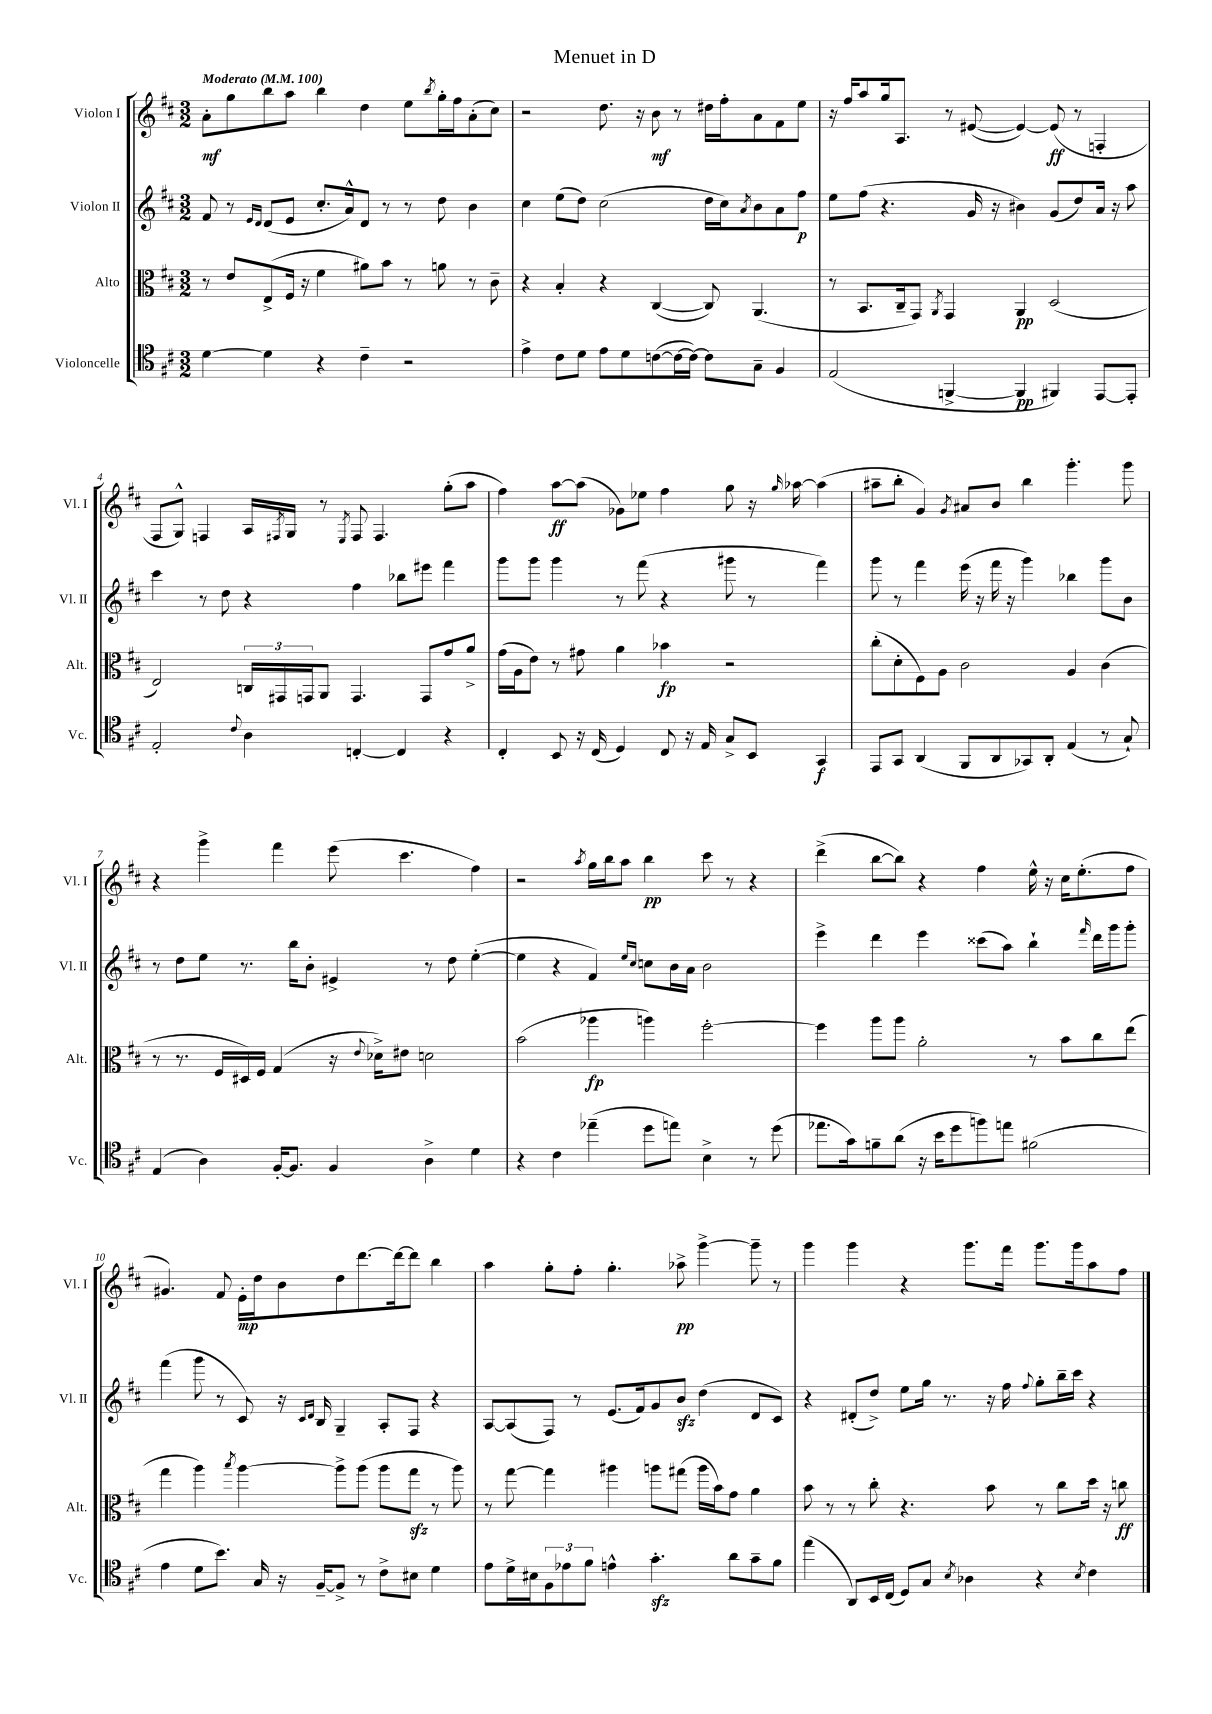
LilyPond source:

\header { title = "Menuet in D" }
<<
\new StaffGroup <<
\new Staff = "s0" \with { instrumentName = "Violon I" shortInstrumentName = "Vl. I" } {
    \clef treble \key d \major \numericTimeSignature \time 3/2 \tempo "Moderato" 4 = 100
    a'8-.\mf g''8 b''8 a''8 b''4 d''4 e''8 \acciaccatura { b''8 } g''16-. fis''16 a'8-.( cis''8) |
    r2 d''8. r16 b'8\mf r8 dis''16 fis''16-. a'8 fis'8 e''8 |
    r16 fis''16 a''8 g''16 a8. r8 eis'8~( eis'4~) eis'8\ff( r8 f4-. |
    fis8 g8-^) f4 a16 \acciaccatura { fis8 } g16 r8 \acciaccatura { e8 } fis8 fis4. g''8-.( a''8 |
    fis''4) a''8~\ff a''8( ges'8) ees''8 fis''4 g''8 r16 \grace { g''16 } aes''16~ aes''4( |
    ais''8-- b''8-. g'4) \acciaccatura { g'8 } ais'8 b'8 b''4 g'''4.-. g'''8 |
    r4 g'''4-> fis'''4 e'''8( cis'''4. fis''4) |
    r2 \acciaccatura { a''8 } g''16 b''16 a''8 b''4\pp cis'''8 r8 r4 |
    d'''4->( b''8~ b''8) r4 fis''4 e''16-^ r16 cis''16 e''8.-.( fis''8 |
    gis'4.) fis'8 e'16-.\mp d''16 b'8 d''8 d'''8.~ d'''16~ d'''8 b''4 |
    a''4 g''8-. fis''8-. g''4.-. aes''8->\pp g'''4~-> g'''8-- r8 |
    g'''4 g'''4 r4 g'''8. fis'''16 g'''8. g'''16 a''8 fis''8 \bar "|." |
}
\new Staff = "s1" \with { instrumentName = "Violon II" shortInstrumentName = "Vl. II" } {
    \clef treble \key d \major \numericTimeSignature \time 3/2
    fis'8 r8 \grace { e'16 d'16 } d'8( e'8 cis''8.-. a'16-^) d'8 r8 r8 d''8 b'4 |
    cis''4 e''8( d''8) cis''2( d''16 cis''16) \acciaccatura { a'8 } b'8 a'8 fis''8\p |
    e''8 fis''8( r4. g'16 r16 bis'4) g'8( d''8) a'16 r16 a''8 |
    cis'''4 r8 d''8 r4 fis''4 bes''8 eis'''8 fis'''4 |
    g'''8 g'''8 g'''4 r8 fis'''8( r4 gis'''8 r8 fis'''4) |
    g'''8 r8 fis'''4 e'''16( r16 fis'''16 r16 g'''4) bes''4 g'''8 b'8 |
    r8 d''8 e''8 r8. b''16 b'8-. eis'4-> r8 d''8 e''4~-.( |
    e''4 r4 fis'4) \grace { e''16 cis''16 } c''8 b'16 a'16 b'2 |
    e'''4-> d'''4 e'''4 cisis'''8( a''8) b''4-! \grace { fis'''16 } d'''16 g'''16 g'''8-. |
    fis'''4( g'''8 r8 cis'8) r16 \grace { cis'16 d'16 } b16 g4-- a8-. fis8 r4 |
    a8~ a8( fis8) r8 e'8.( fis'16) g'8 b'8\sfz d''4( d'8 cis'8) |
    r4 dis'8-.( d''8->) e''8 g''16 r8. r16 fis''16 \appoggiatura { fis''8 } g''8-. b''16-- cis'''16 r4 \bar "|." |
}
\new Staff = "s2" \with { instrumentName = "Alto" shortInstrumentName = "Alt." } {
    \clef alto \key d \major \numericTimeSignature \time 3/2
    r8 e'8 e8->( fis16 r16 fis'4 ais'8) b'8 r8 a'8 r8 cis'8-- |
    r4 b4-. r4 cis4~( cis8) a,4.( |
    r8 b,8. cis16-- g,8) \acciaccatura { a,8 } g,4 a,4\pp d2( |
    e2) \tuplet 3/2 { c16 gis,16 g,16 } a,8 g,4. g,8 g'8 a'8-> |
    g'16( a16 e'8) r8 gis'8 a'4 bes'4\fp r2 |
    cis''8-.( d'8-. fis8) a8 cis'2 a4 cis'4( |
    r8 r8. fis16 dis16) fis16 g4( r16 \appoggiatura { e'8 } des'16->) eis'8 d'2 |
    b'2( aes''4\fp a''4) fis''2~-. |
    fis''4 a''8 a''8 a'2-. r8 b'8 cis''8 e''8( |
    g''4 a''4) \acciaccatura { b''8 } a''4~ a''8-> a''8( a''8 g''8\sfz r8 a''8) |
    r8 g''8~ g''4 ais''4 a''8 gis''8( a''16 b'16) g'8 a'4 |
    b'8 r8 r8 cis''8-. r4. b'8 r8 cis''8 d''16 r16 c''8\ff \bar "|." |
}
\new Staff = "s3" \with { instrumentName = "Violoncelle" shortInstrumentName = "Vc." } {
    \clef tenor \key d \major \numericTimeSignature \time 3/2
    d'4~ d'4 r4 cis'4-- r2 |
    e'4-> cis'8 d'8 e'8 d'8 c'8~( c'16~ c'16~) c'8 g8-- fis4 |
    e2( f,4~-> f,4\pp fis,4) e,8~ e,8-. |
    e2-. \appoggiatura { cis'8 } a4 c4~-. c4 r4 |
    cis4-. b,8 r16 cis16( d4) cis8 r16 e16 g8-> b,8 g,4\f |
    e,8 g,8 a,4( fis,8 a,8 ges,8) a,8-. e4( r8 g8-!) |
    e4( a4) fis16~-. fis8. fis4 a4-> d'4 |
    r4 cis'4 ees''4--( d''8 e''8) b4-> r8 d''8( |
    ees''8. g'16) f'8-- a'8( r16 b'16 d''8 f''8) e''8 fis'2( |
    e'4 d'8 b'8.) g16 r16 fis16~-- fis8-> r8 cis'8-> bis8 d'4 |
    e'8 d'16-> bis16 \tuplet 3/2 { fis8 ees'8 fis'8 } e'4-^ g'4.-.\sfz a'8 g'8-- fis'8 |
    e''4( a,8) b,16 cis16( d8) g8 \acciaccatura { b8 } aes4 r4 \acciaccatura { b8 } cis'4 \bar "|." |
}
>>
>>
